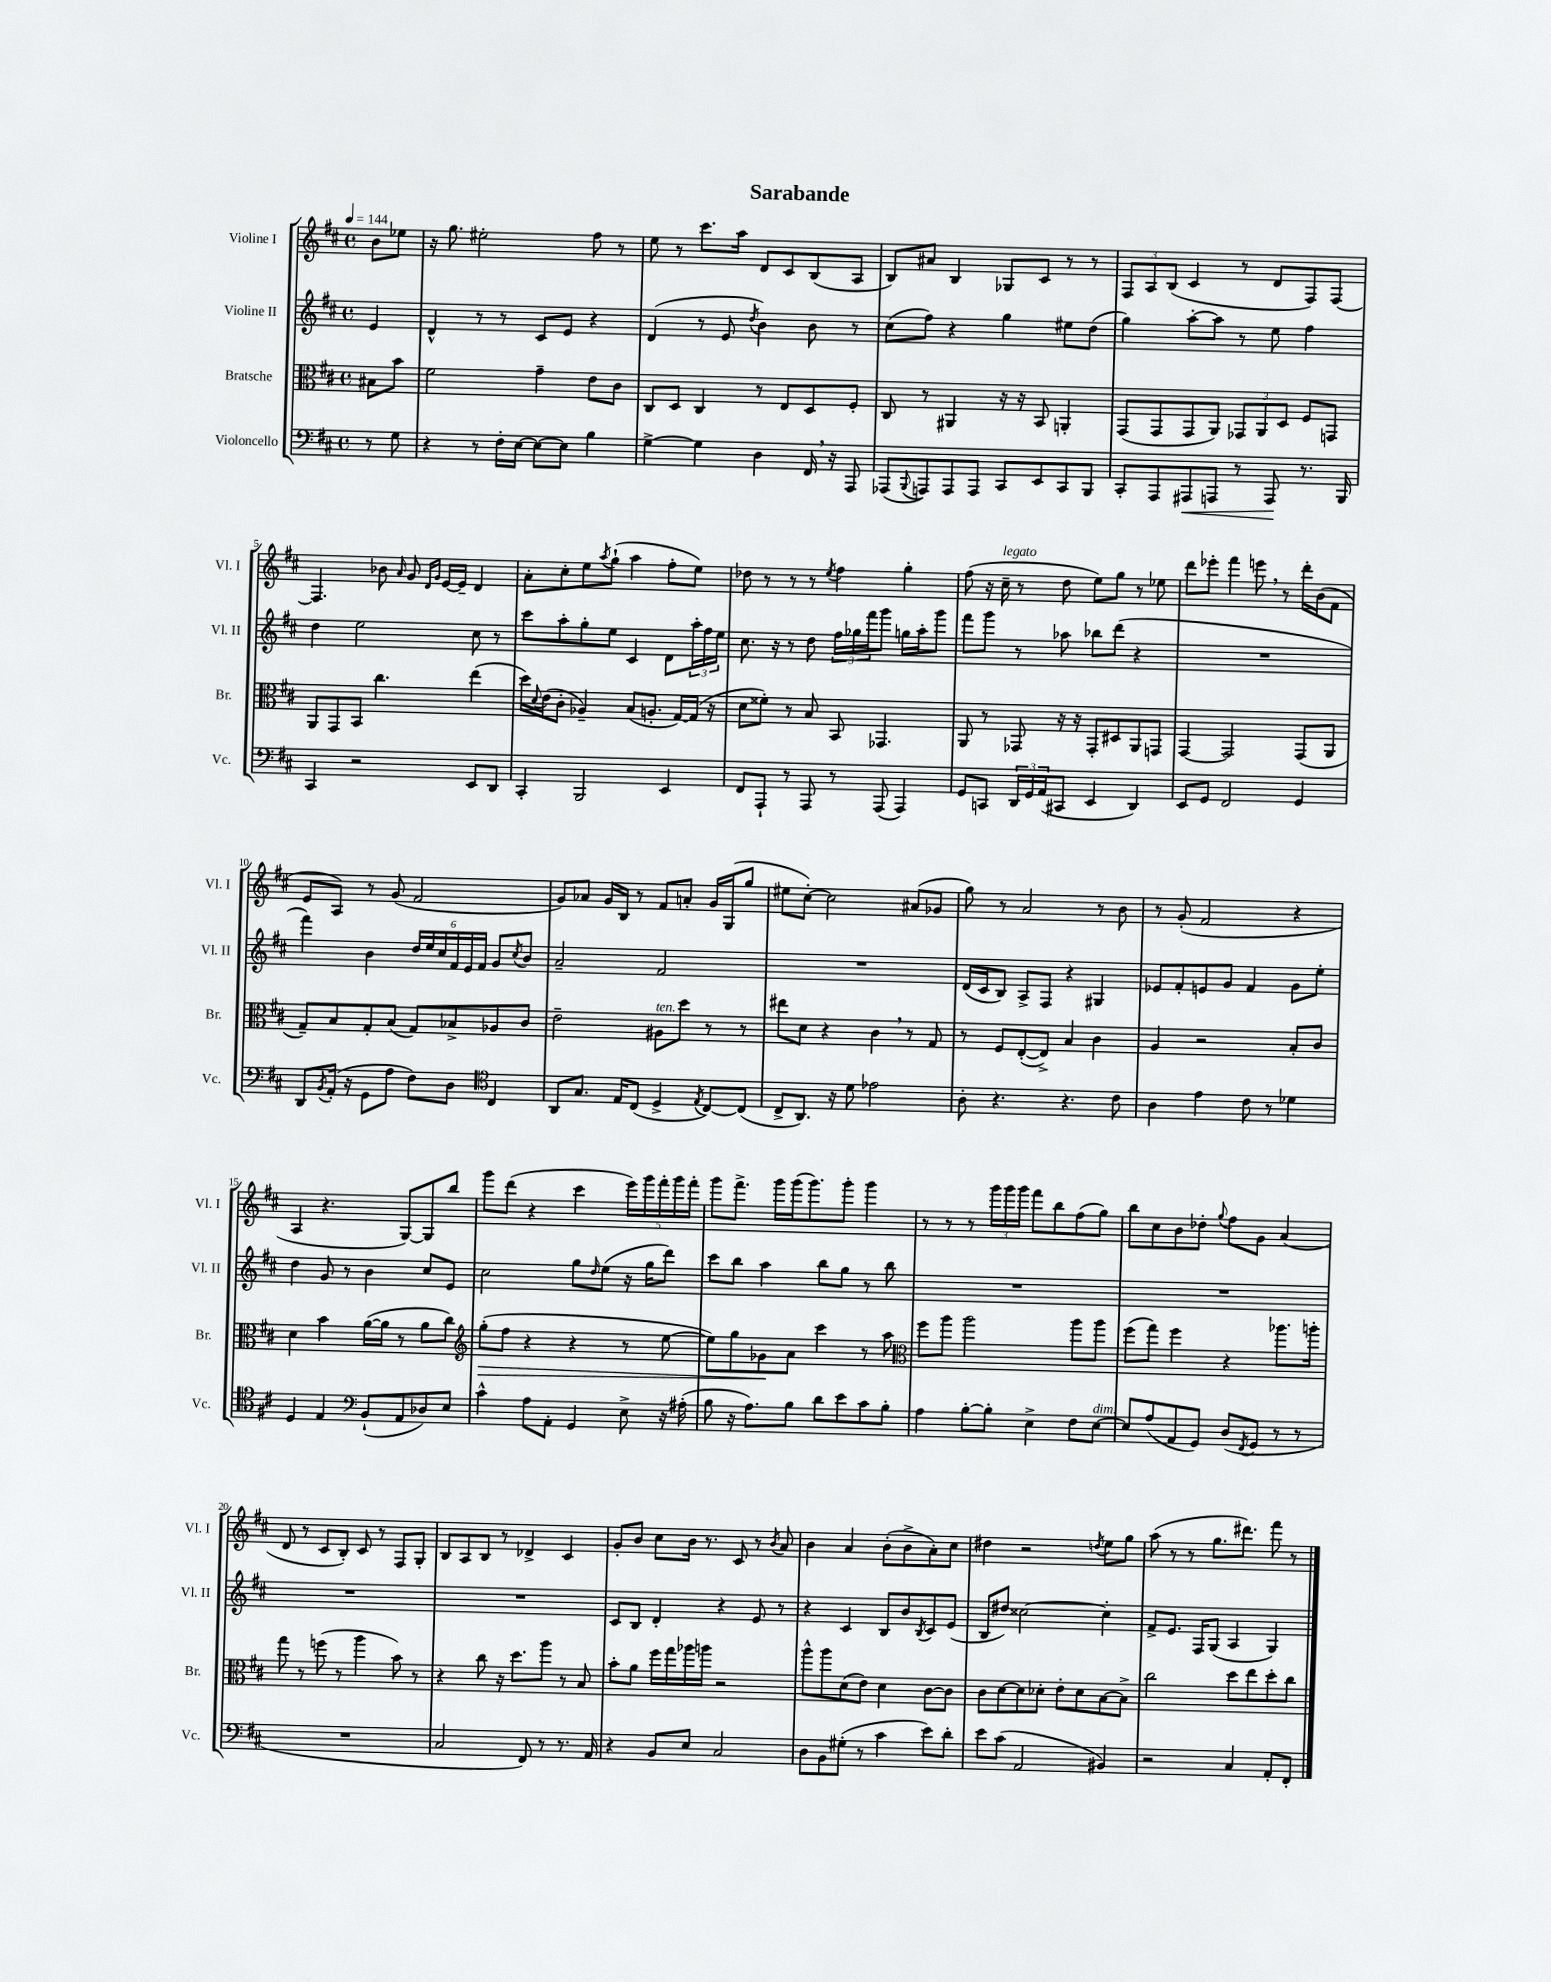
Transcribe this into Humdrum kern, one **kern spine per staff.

**kern	**kern	**kern	**kern
*staff4	*staff3	*staff2	*staff1
*clefF4	*clefC3	*clefG2	*clefG2
*k[f#c#]	*k[f#c#]	*k[f#c#]	*k[f#c#]
*M4/4	*M4/4	*M4/4	*M4/4
*met(c)	*met(c)	*met(c)	*met(c)
*MM144	*MM144	*MM144	*MM144
8r	8B#	4e	8b
8G	8b	.	8ee-
=	=	=	=
4r	2f#	4d^^	16r
.	.	.	8.gg
8r	.	8r	2ee#'
16F#'	.	8r	.
[16E	.	.	.
8E_	4g~	8c#	.
8E]	.	8e	.
4B	8e	4r	8ff#
.	8c#	.	8r
=	=	=	=
[4G^	8C#	(4d	8ee
.	8D	.	8r
4G]	4C#	8r	8.ccc#
.	.	8e	.
.	.	.	16aa
.	.	8qdd	.
4D	8r	4b)	8d
.	8E	.	8c#
16FF#	8D	8b	(8B
16r	.	.	.
8AAA	8F#'	8r	8A
=	=	=	=
(8AAA-	8C#	(8cc#	8B)
8qqBBB	.	.	.
8AAA)	8r	8ff#)	8a#
8AAA	4AA#	4r	4B
8AAA	.	.	.
8CC#	16r	4gg	8G-
.	16r	.	.
8EE	8BB	.	8c#
8CC#	4AA'	8ee#	8r
8BBB	.	(8dd	8r
=	=	=	=
8CC#'	(8GG	4gg)	12F#
.	.	.	12A
8AAA	8GG	.	.
.	.	.	(12B
8AAA#	8GG	[8aa'	4c#
8AAA	8AA)	8aa]	.
8r	12GG-	8r	8r
.	12AA	.	.
8AAA	.	8ee	8d
.	12D	.	.
8.r	8F#	4ff#	8F#)
.	8GG	.	[8F#
16BBB	.	.	.
=	=	=	=
4CC#	8AA	4dd	4.F#]
.	8GG	.	.
2r	8BB	2ee	.
.	4.cc#	.	8b-
.	.	.	16qqa
.	.	.	8g
.	.	.	16qqd
.	.	.	16qqg
.	.	.	[16e
.	.	.	16e~]
8EE	(4ee	8cc#	4d
8DD	.	8r	.
=	=	=	=
4CC#'	16dd)	8ccc#	8a'
.	8qqd	.	.
.	(16e	.	.
.	8c#'	8aa'	8cc#'
2BBB	4A-~)	8gg'	8ee
.	.	.	8qaa
.	.	8ee	(8gg`
.	(8B	4c#	4aa
.	8.A'	.	.
4EE	.	8d	8ff#'
.	[16G)	.	.
.	(16G]	24aa'	8ee)
.	.	24ff#	.
.	16r	.	.
.	.	24ee	.
=	=	=	=
8FF#	8d	8.cc#	8dd-
8AAA`	8f##')	.	8r
.	.	16r	.
8r	8r	8r	8r
8AAA	8B	8dd	8r
.	.	.	8qee
8r	8BB	24ff#	4ff#
.	.	24gg-	.
.	.	24fff#	.
(8AAA	4.GG-	8ggg	.
4AAA)	.	16gg	4gg'
.	.	16aa'	.
.	.	8ggg	.
=	=	=	=
8GG	8AA	8fff#	(8ff#
8CC	8r	8ggg	16r
.	.	.	16cc#~
24DD	8GG-	8r	8r
24GG	.	.	.
(24AA	.	.	.
8CC#	16r	8aa-	8dd
.	16r	.	.
4EE	8GG-'	8bb-	8ee)
.	8D#	(8ddd	8gg
4DD)	8AA	4r	8r
.	8GG	.	8ee-
=	=	=	=
8EE	[4GG	1r	8ddd
8GG	.	.	8eee-'
2FF#	2GG]	.	4fff#
.	.	.	8eee
.	.	.	8r
4GG	(8GG	.	16ddd'
.	.	.	(16b
.	8AA	.	8f#
=	=	=	=
8DD	8G~)	4fff#)	8e
8qBB	.	.	.
(16AA'	8B	.	8A)
16r	.	.	.
8GG	8G'	4b	8r
8A	(8B	.	(8g
8F#)	8G)	24dd	2f#
.	.	24ee	.
.	.	24cc#	.
8D	8B-^	24f#	.
.	.	24e	.
.	.	24f#	.
*clefC4	*	*	*
4C#	8A-	8g	.
.	.	8qcc#	.
.	8c#	8b	.
=	=	=	=
8AA	2e~	2a~	8g)
8.G	.	.	8a-
.	.	.	16g
16E	.	.	16B
(8C#	.	.	8r
4D^	8A#	2f#	8f#
.	8dd	.	8a'
8qE	.	.	.
[8C#)	8r	.	16g
.	.	.	(16G
(8C#]	8r	.	8gg
=	=	=	=
8C#^	8ee#	1r	8ee#
8.AA)	8d	.	[8cc#')
.	4r	.	2cc#]
16r	.	.	.
8d	.	.	.
2e-	4c#	.	.
.	8r	.	(8a#
.	8G	.	8g-
=	=	=	=
8A'	8r	(16d	8gg)
.	.	16c#	.
4.r	8F#	8B)	8r
.	([8E'	8A^	2a
.	8E^])	8F#	.
4.r	4B	4r	.
.	4c#	4G#	8r
8c#	.	.	8b
=	=	=	=
4A	4A	8e-	8r
.	.	8f#'	(8g'
4e	2r	8e	2f#
.	.	8g	.
8c#	.	4f#	.
8r	.	.	.
4d-	8B'	8g	4r
.	8c#	8ee'	.
=	=	=	=
4D	4d	4dd	4A
4E	4b	8g	4.r
.	.	8r	.
*clefF4	*	*	*
(8BB`	([16a	4b	.
.	16a]	.	.
8AA	8r	.	[8G)
8D-)	8a	8cc#	8G]
8E	8cc#)	8e	8bb
=	=	=	=
*	*clefG2	*	*
4c#^^	(8gg'	2cc#	8ggg
.	8ff#	.	(8ddd
8A	4r	.	4r
8AA'	.	.	.
4GG	4r	8gg	4ccc#
.	.	16qqdd	.
.	.	(8ee	.
8E^	8r	16r	20eee)
.	.	.	20ggg
.	.	16gg	.
.	.	.	20fff#'
16r	[8ee	8ddd)	.
.	.	.	20ggg
(16A#'	.	.	.
.	.	.	20fff#'
=	=	=	=
8B	8ee])	8ccc#	8ggg
16r	8gg	8bb	8.fff#^
8.A)	.	.	.
.	8g-	4aa	.
.	.	.	16ggg
8B	8a	.	(16ggg
.	.	.	8.ggg)
8d	4ccc#	8bb	.
8e	.	8gg	8ggg'
8c#	8r	8r	4ggg
8B'	8aa	8bb	.
=	=	=	=
*	*clefC3	*	*
4A	8ff#	1r	8r
.	8aa	.	8r
[8B'	2aa	.	8r
8B']	.	.	24ggg
.	.	.	24ggg
.	.	.	24ggg
4E^	.	.	8fff#
.	.	.	8bb
8F#	8aa	.	(8ff#
[8E	8aa	.	8gg)
=	=	=	=
8E]	(8ff#	1r	8bb
(8A	8gg)	.	8cc#
8AA	4ff#	.	8b
8GG)	.	.	8dd-'
.	.	.	8qqgg
(8D	4r	.	8ff#
8qFF#	.	.	.
8GG	.	.	8g
8r	8.aa-	.	(4a
8r	.	.	.
.	16aa'	.	.
=	=	=	=
1r	8gg	1r	8d
.	8r	.	8r
.	(8ff	.	8c#
.	8r	.	8B')
.	4aa	.	8c#
.	.	.	8r
.	8b)	.	8F#
.	8r	.	8G'
=	=	=	=
2C#	4r	1r	8B
.	.	.	8A
.	8cc#	.	8B
.	16r	.	8r
.	8.dd	.	.
8FF#)	.	.	4d-^
8r	8aa	.	.
8.r	8r	.	4c#
.	8B	.	.
16AA	.	.	.
=	=	=	=
4r	8b'	8c#	8g'
.	8a	8B	8b
8BB	16ff#	4d'	8cc#
.	16gg	.	.
8E	16aa-	.	16b
.	16aa	.	8.r
2C#	2r	4r	.
.	.	.	8c#
.	.	8e	8r
.	.	.	8qb
.	.	8r	8a
=	=	=	=
8D	8aa^^	4r	4b
8BB	8aa	.	.
(8G#'	(8d	4c#	4a
8r	8e)	.	.
4c#	4d	8B	(8b'
.	.	8b	8b^
.	.	8qB	.
8e)	[8c#	8c#	8a')
8d'	8c#]	(8e	8cc#
=	=	=	=
8e	8c#	8B	4dd#
(8c#	[8d	8dd#)	.
2AA	8d]	[2cc##	2r
.	8d-'	.	.
.	8e'	.	.
.	8d-	.	.
.	.	.	8qdd
4BB#)	[8B	4cc##']	8ee
.	8B^]	.	8gg
=	=	=	=
2r	2cc#	8f#^	(8aa
.	.	8.e	8r
.	.	.	8r
.	.	16F#	.
.	.	(8G	8.gg
4C#	8dd	4A	.
.	.	.	8.ddd#)
.	8ee	.	.
8AA'	8dd'	4G)	8fff#
8FF#'	8cc#	.	8r
==	==	==	==
*-	*-	*-	*-
